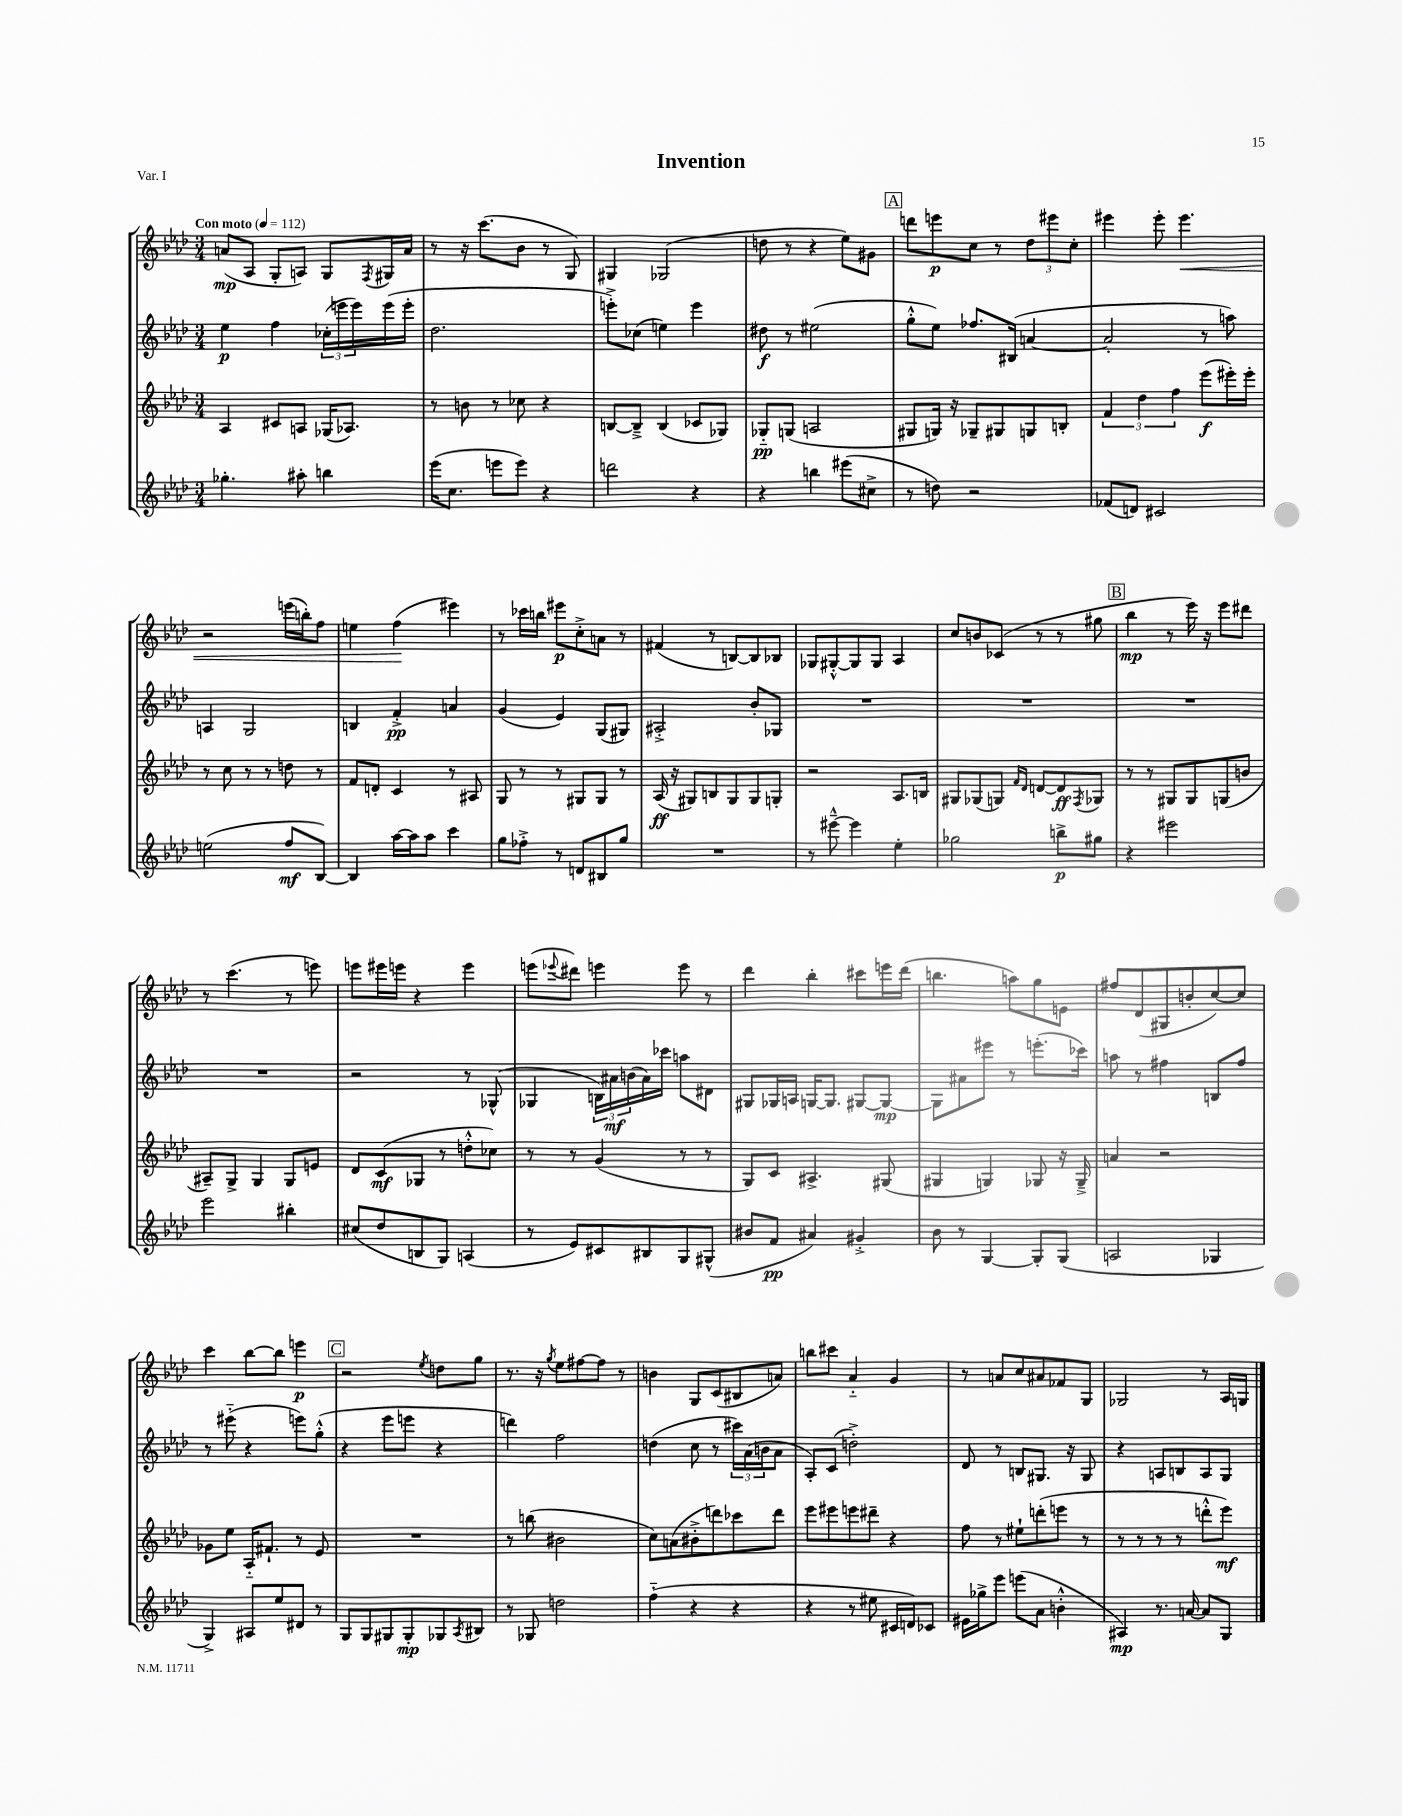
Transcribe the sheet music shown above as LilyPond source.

\header { title = "Invention" piece = "Var. I" }
<<
\new StaffGroup <<
\new Staff = "s0" {
    \clef treble \key aes \major \numericTimeSignature \time 3/4 \tempo "Con moto" 4 = 112
    a'8\mp( aes8 g8-. a8) g8 \acciaccatura { f8 } gis16 a'16 |
    r8 r16 c'''8.( bes'8 r8 g8) |
    gis4 ges2( |
    d''8 r8 r4 ees''8) gis'8 |
    \mark \markup { \box "A" } d'''8 e'''8\p c''8 r8 \tuplet 3/2 { des''8 eis'''8 c''8-. } |
    eis'''4 eis'''8-. eis'''4.\< |
    r2 e'''16( b''16-.) f''8 |
    e''4 f''4\!( eis'''4) |
    r8 ces'''16 b''16 eis'''8\p c''8-.-> a'8 r8 |
    fis'4( r8 b8~) b8 bes8 |
    ges8 gis8~-.-^ gis8 gis8 aes4 |
    c''8 b'8 ces'8( r8 r8 gis''8 |
    \mark \markup { \box "B" } bes''4\mp r8 ees'''16) r16 ees'''8 dis'''8 |
    r8 c'''4.( r8 e'''8) |
    e'''8 eis'''16 e'''16 r4 e'''4 |
    e'''8( \appoggiatura { ees'''8 } dis'''8) e'''4 e'''8 r8 |
    des'''4 bes''4-. cis'''8 e'''16 des'''16( |
    b''4. a''8) g''8 e'8 |
    fis''8 des'8( gis8 b'8-. c''8~) c''8 |
    c'''4 bes''8~ bes''8 e'''4\p |
    \mark \markup { \box "C" } r2 \acciaccatura { ees''8 } d''8 g''8 |
    r8. r16 \acciaccatura { g''8 } ees''8 fis''8~ fis''8 r8 |
    b'4 g8 c'8( bis8 a'8) |
    b''8 cis'''8 aes'4-_ g'4 |
    r8 a'8 c''8 ais'8 fes'8 g8 |
    ges2 r8 aes16 g16 \bar "|." |
}
\new Staff = "s1" {
    \clef treble \key aes \major \numericTimeSignature \time 3/4
    ees''4\p f''4 \tuplet 3/2 { ces''16-.( e'''16 e'''16) } e'''16( e'''16-. |
    des''2. |
    e'''8-.->) ces''8( e''4) e'''4 |
    dis''8\f r8 eis''2( |
    \mark \markup { \box "A" } g''8-.-^ ees''8) fes''8. bis16( a'4~ |
    a'2-. r8 a''8) |
    a4 g2 |
    b4 f'4-.->\pp a'4 |
    g'4( ees'4) g8( gis8) |
    ais2-.-> bes'8-. ges8 |
    R2. |
    R2. |
    \mark \markup { \box "B" } R2. |
    R2. |
    r2 r8 ges8-^( |
    ges4 \tuplet 3/2 { b16) ais'16\mf b'16( } ais'16) ces'''16 a''8 dis'8 |
    gis8 ges16 a16 g16~ g8. gis8~ gis8~\mp |
    gis8 ais'8 eis'''8 r8 e'''8.-.( ces'''16) |
    a''8 r8 fis''4 b8 fis''8 |
    r8 eis'''8-_( r4 e'''8) g''8-.-^( |
    \mark \markup { \box "C" } r4 ees'''8 e'''8 r4 |
    d'''4) f''2 |
    d''4( c''8 r8 \tuplet 3/2 { cis'''16) aes'16( b'16 } aes'8 |
    aes8-.) c'8( d''2-.->) |
    des'8 r8 b8 gis8. r16 gis8 |
    r4 a8 b8 a8 g8 \bar "|." |
}
\new Staff = "s2" {
    \clef treble \key aes \major \numericTimeSignature \time 3/4
    aes4 cis'8 a8 ges16( aes8.) |
    r8 b'8 r8 ces''8 r4 |
    b8~ b8---> b4( ces'8 ges8) |
    ges8-_\pp g8( a2 |
    \mark \markup { \box "A" } gis8 g16) r16 ges8-- gis8 g8 b8-. |
    \tuplet 3/2 { f'4 des''4 f''4 } ees'''8\f( eis'''16-.) eis'''16-. |
    r8 c''8 r8 r8 d''8 r8 |
    f'8 d'8-. c'4 r8 ais8 |
    g8 r8 r8 gis8 gis8 r8 |
    aes16\ff( r16 gis8) b8 gis8 gis8 g8-. |
    r2 aes8. b16 |
    gis8 ges8( g8) \grace { f'16 des'16 } d'8~ d'8\ff \acciaccatura { f8 } ges8 |
    \mark \markup { \box "B" } r8 r8 gis8 gis8 g8( b'8 |
    ais8--) g8-> g4 g8 e'8 |
    des'8 c'8\mf( ges8 r8 d''8-.-^ ces''8) |
    r8 r8 g'4( r8 r8 |
    g8) c'8 ais4.-> gis8( |
    gis4 g4) ges8 r16 ges16---> |
    a'4 r2 |
    ges'8 ees''8 aes16-_ fis'8.-! r8 ees'8 |
    \mark \markup { \box "C" } R2. |
    r8 b''8( bis'2 |
    c''8) a'8( bis'8-.-> d'''8) ces'''8 d'''8 |
    ees'''8 eis'''8 e'''8 dis'''8-- r4 |
    f''8 r8 eis''8-! d'''8-.( e'''8 r8 |
    r8 r8 r8 r8 d'''8-.-^ ees'''8\mf) \bar "|." |
}
\new Staff = "s3" {
    \clef treble \key aes \major \numericTimeSignature \time 3/4
    ges''4.-. ais''8-. b''4 |
    ees'''16( c''8. e'''8 e'''8) r4 |
    d'''2 r4 |
    r4 b''4 eis'''8( cis''8-> |
    \mark \markup { \box "A" } r8 d''8) r2 |
    fes'8( d'8) cis'2 |
    e''2( f''8\mf bes8~) |
    bes4 aes''16~ aes''16 aes''8 c'''4 |
    g''8 fes''8-.-> r8 d'8 bis8 g''8 |
    R2. |
    r8 eis'''8~---^ eis'''4 ees''4-. |
    ges''2 b''8->\p gis''8 |
    \mark \markup { \box "B" } r4 eis'''2 |
    ees'''2 bis''4-. |
    cis''8( des''8 b8 g8) a4( |
    r8 ees'8) cis'8 bis8 g8 gis8-^( |
    bis'8 f'8\pp ais'4) gis'4-.-> |
    bes'8 r8 g4~ g8-. g8( |
    a2 ges4 |
    g4->) ais8 ees''8 dis'8 r8 |
    \mark \markup { \box "C" } g8 g8 gis8 gis8-.\mp ges8 \acciaccatura { aes8 } bis8 |
    r8 ges8 d''2 |
    f''4-_( r4 r4 |
    r4 r8 eis''8 cis'16 d'16) ces'8 |
    eis'16 ges''16-> ees'''8 e'''8( aes'8 b'4-.-^ |
    ais4\mp) r8. a'16~ a'8 g8 \bar "|." |
}
>>
>>
\layout { \context { \Score \remove "Bar_number_engraver" } }
